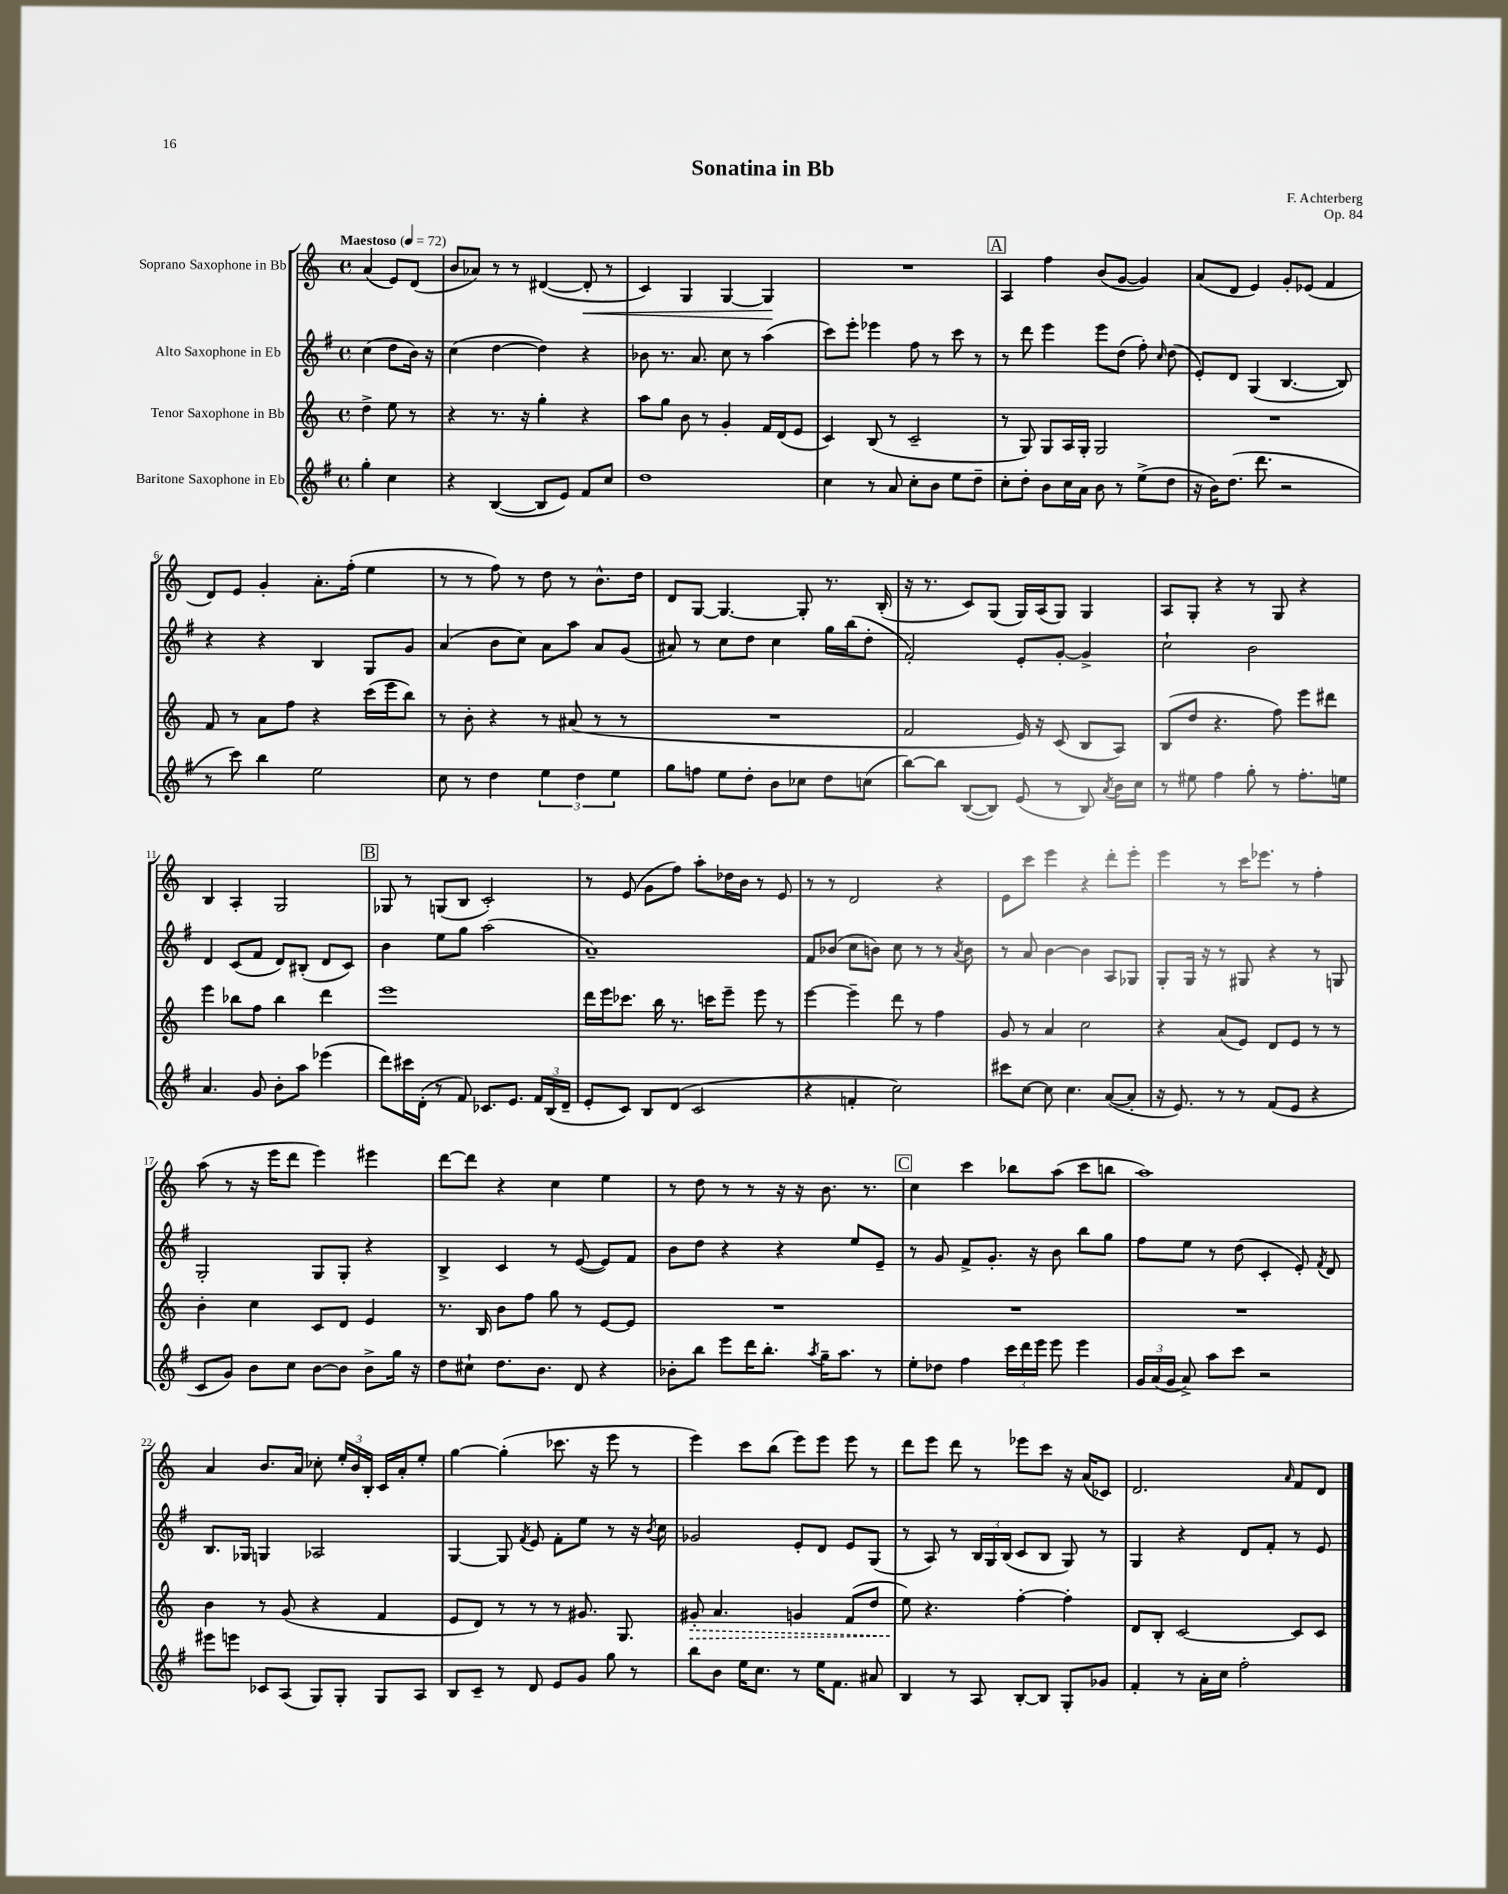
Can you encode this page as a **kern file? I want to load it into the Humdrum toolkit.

**kern	**kern	**kern	**kern
*staff4	*staff3	*staff2	*staff1
*clefG2	*clefG2	*clefG2	*clefG2
*k[f#]	*k[]	*k[f#]	*k[]
*M4/4	*M4/4	*M4/4	*M4/4
*met(c)	*met(c)	*met(c)	*met(c)
*MM72	*MM72	*MM72	*MM72
4gg'\	4dd^\	(4cc\	(4a/
4cc\	8ee\	8dd\L	8e/L)
.	8r	16b\Jk)	(8d/J
.	.	16r	.
=	=	=	=
4r	4r	(4cc\	8b/L
.	.	.	8a-/J)
([4B/	8.r	[4dd\	8r
.	.	.	8r
.	16r	.	.
8B/]L	4gg'\	4dd\])	([4d#/
8e/J)	.	.	.
8f#/L	4r	4r	8d#'/]
8cc/J	.	.	8r
=	=	=	=
1dd	8aa\L	8b-\	4c/)
.	8gg\J	8.r	.
.	8b\	.	4G/
.	.	8.a/	.
.	8r	.	.
.	4g'/	8cc\	[4G/
.	.	8r	.
.	16f/LL	(4aa\	4G/]
.	(16d/J	.	.
.	8e/J	.	.
=	=	=	=
4cc\	4c/)	8ccc\L)	1r
.	.	8eee'\J	.
8r	(8B/	4eee-\	.
8a/	8r	.	.
8cc'\L	2c~/	8ff#\	.
8b\J	.	8r	.
8ee\L	.	8ccc\	.
8dd~\J	.	8r	.
=	=	=	=
8cc'\L	8r	8r	4A/
8dd'\J	8G/)	8ddd\	.
8b\L	8G/L	4eee\	4ff\
16cc\L	16A/L	.	.
16a\JJ	16G'/JJ	.	.
8b\	2G/	8eee\L	(8b/L
8r	.	(8dd\J	[8g/J
(8ee^\L	.	8ff#'\)	4g/])
.	.	16qqcc/	.
8dd\J	.	(8dd\	.
=	=	=	=
16r	1r	8e'/L)	(8a/L
16b\LK)	.	.	.
(8.dd\J	.	8d/J	8d/J
.	.	(4G/	4e/)
8.ddd\	.	.	.
2r	.	[4.B/	8g'/L
.	.	.	(8e-/J
.	.	.	4f/
.	.	8B/])	.
=	=	=	=
8r	8f/	4r	8d/L)
8ccc\)	8r	.	8e/J
4bb\	8a\L	4r	4g'/
.	8ff\J	.	.
2ee\	4r	4B/	8.a'\L
.	.	.	(16ff'\Jk
.	(16ccc\LL	8G/L	4ee\
.	16eee\J	.	.
.	8bb\J)	8g/J	.
=	=	=	=
8cc\	8r	(4a/	8r
8r	8b'\	.	8r
4dd\	4r	8b\L	8ff\)
.	.	8cc\J)	8r
6ee\	8r	8a\L	8dd\
.	(8a#/	8aa\J	8r
6dd\	.	.	.
.	8r	8a/L	8.b^^\L
6ee\	.	.	.
.	8r	(8g/J	.
.	.	.	16dd\Jk
=	=	=	=
8gg\L	1r	8a#/)	8d/L
8ff\J	.	8r	[8G/J
8ee\L	.	8cc\L	4.G/_
8dd'\J	.	8dd\J	.
8b\L	.	4cc\	.
8cc-\J	.	.	8G'/]
8dd\L	.	16gg\LL	8.r
.	.	(16bb\J	.
(8cc\J	.	8dd'\J	.
.	.	.	(16B'/
=	=	=	=
[8bb\L)	2f/	2f#'/)	16r
.	.	.	8.r
8bb\]J	.	.	.
([8B/L	.	.	8c/L)
8B/]J)	.	.	(8G/J
(8e/	16e/)	8e'/L	16G/LL)
.	16r	.	(16A/J
8r	(8c/	[8g'/J	8G/J)
8B/)	8B/L	4g^/]	4G/
8qa/	.	.	.
16b\LL	8A/J)	.	.
16cc\JJ	.	.	.
=	=	=	=
8r	(8B/L	2cc`\	8A/L
8ee#\	8dd/J	.	8G'/J
4ff#\	4.r	.	4r
8gg'\	.	2b\	8r
8r	8ff\)	.	8G/
8.ff#'\L	8eee\L	.	4r
.	8ddd#\J	.	.
16ee\Jk	.	.	.
=	=	=	=
4.a/	4eee\	4d/	4B/
.	8bb-\L	(8c/L	4A'/
8g/	8ff\J	8f#/J	.
8b'\L	4bb-\	8d/L)	2G/
8aa\J	.	(8B#'/J	.
(4eee-\	4ddd\	8d/L	.
.	.	8c/J)	.
=	=	=	=
8ddd\L)	1eee	4b\	8G-/
16ccc#\L	.	.	8r
(16d'\JJ	.	.	.
8r	.	8ee\L	(8G/L
8f#/)	.	8gg\J	8B/J
8.c-/L	.	(2aa\	2c'/)
8.e/J	.	.	.
24f#/LL	.	.	.
(24B/	.	.	.
24d~/JJ	.	.	.
=	=	=	=
8e'/L	16ddd\LL	1a~)	8r
.	16eee\J	.	.
8c/J)	8.ccc-\J	.	(8e/
8B/L	.	.	8g\L
.	16bb\	.	.
(8d/J	8.r	.	8ff\J)
2c/	.	.	8aa'\L
.	16ccc\LK	.	.
.	8eee~\J	.	16dd-\L
.	.	.	16b\JJ
.	8eee\	.	8r
.	8r	.	8e/
=	=	=	=
4r	[4eee\	8f#/L	8r
.	.	(8b-/J	8r
4f'/	4eee~\]	8cc\L	2d/
.	.	8b\J)	.
2cc\)	8ddd\	8cc\	.
.	8r	8r	.
.	4ff\	8r	4r
.	.	8qa/	.
.	.	8b\	.
=	=	=	=
8ccc#\L	8g/	8r	8e\L
[8cc\J	8r	8a/	8ccc\J
8cc\]	4a/	[4b\	4eee\
4.cc\	.	.	.
.	2cc\	4b\]	4r
([8a/L	.	8A/L	8ddd'\L
8a'/]J	.	8G-/J	8eee'\J
=	=	=	=
16r	4r	8G'/L	4eee\
8.e/)	.	.	.
.	.	16G/Jk	.
.	.	16r	.
8r	(8a/L	8r	8r
8r	8e/J)	8G#/	16ccc\LK
.	.	.	8.eee-\J
(8f#/L	8d/L	4r	.
8e/J	8e/J	.	8r
4r	8r	8r	4ff'\
.	8r	8G/	.
=	=	=	=
8c/L	4b'\	2G'/	(8aa\
8g/J)	.	.	8r
8b\L	4cc\	.	16r
.	.	.	16eee\LK
8cc\J	.	.	8ddd\J
[8b\L	8c/L	8G/L	4eee\)
8b\]J	8d/J	8G'/J	.
8b^\L	4e/	4r	4eee#\
16gg\Jk	.	.	.
16r	.	.	.
=	=	=	=
8dd\L	8.r	4B^/	[8ddd\L
8cc#`\J	.	.	8ddd\]J
.	16B/	.	.
8.dd\L	8b\L	4c/	4r
.	8ff\J	.	.
8.b\J	.	.	.
.	8gg\	8r	4cc\
8d/	8r	([8e/	.
4r	[8e/L	8e/]L)	4ee\
.	8e/]J	8f#/J	.
=	=	=	=
8b-'\L	1r	8b\L	8r
8bb\J	.	8dd\J	8dd\
8eee\L	.	4r	8r
16ddd\K	.	.	8r
8.bb'\J	.	.	.
.	.	4r	16r
.	.	.	16r
8qaa/	.	.	.
16gg~\LK	.	.	8.b\
8.aa\J	.	.	.
.	.	8ee/L	.
.	.	.	8.r
8r	.	8e~/J	.
=	=	=	=
8ee'\L	1r	8r	4cc\
8dd-\J	.	8g/	.
4ff#\	.	8f#^/L	4ccc\
.	.	8.g'/J	.
24ccc\LL	.	.	8bb-\L
24ddd\	.	.	.
.	.	16r	.
24eee\JJ	.	.	.
8eee\	.	8b\	(8aa\J
4eee\	.	8bb\L	8ccc\L
.	.	8gg\J	8bb\J
=	=	=	=
24g/LL	1r	8ff#\L	1aa)
(24a/	.	.	.
24g/JJ	.	.	.
8a^/)	.	8ee\J	.
8aa\L	.	8r	.
8ccc\J	.	(8dd\	.
2r	.	4c'/	.
.	.	8e'/)	.
.	.	8qf#/	.
.	.	8d/	.
=	=	=	=
8eee#\L	4b\	8.B/L	4a/
8eee\J	.	.	.
.	.	16G-/Jk	.
8c-/L	8r	4G/	8.b/L
(8A/J	(8g/	.	.
.	.	.	16a/Jk
8G/L)	4r	2A-/	8cc-'\
8G'/J	.	.	24ee'/LL
.	.	.	24b/
.	.	.	24B'/JJ
8G/L	4f/	.	16c/LL
.	.	.	16a'/J
8A/J	.	.	8ee'/J
=	=	=	=
8B/L	8e/L	[4G/	[4gg\
8c~/J	8d/J)	.	.
8r	8r	8G/]	(4gg'\]
.	.	8qf#/	.
8d/	8r	8e/	.
8e/L	8r	8f#'\L	8.ccc-\
8g/J	8.g#/	8ee\J	.
.	.	.	16r
8gg\	.	8r	8eee\
.	8.G/	.	.
8r	.	16r	8r
.	.	8qb/	.
.	.	16cc\	.
=	=	=	=
8bb\L	8g#'/	2g-/	4eee\)
8b\J	4.a/	.	.
16ee\LK	.	.	8ccc\L
8.cc\J	.	.	.
.	.	.	(8bb\J
8r	4g/	8e'/L	8eee\L)
16ee\LK	.	8d/J	8eee\J
8.f#\J	.	.	.
.	(8f/L	8e/L	8eee\
8a#/	8dd/J	(8G/J	8r
=	=	=	=
4B/	8ee\)	8r	8ddd\L
.	4.r	8A/)	8eee\J
8r	.	8r	8ddd\
8A/	.	24B/LL	8r
.	.	24G/	.
.	.	(24B/JJ	.
[8B'/L	[4ff'\	8c/L	8eee-\L
8B/]J	.	8B/J	8ccc\J
8G'/L	4ff'\]	8G/)	16r
.	.	.	(16a/LK
8g-/J	.	8r	8c-/J)
=	=	=	=
4f#'/	8d/L	4G/	2.d/
.	8B'/J	.	.
8r	[2c/	4r	.
16a'\LL	.	.	.
16cc\JJ	.	.	.
2ff#'\	.	8d/L	.
.	.	8f#'/J	.
.	.	.	16qqa/
.	8c/]L	8r	8f/L
.	8c/J	8e/	8d/J
==	==	==	==
*-	*-	*-	*-
